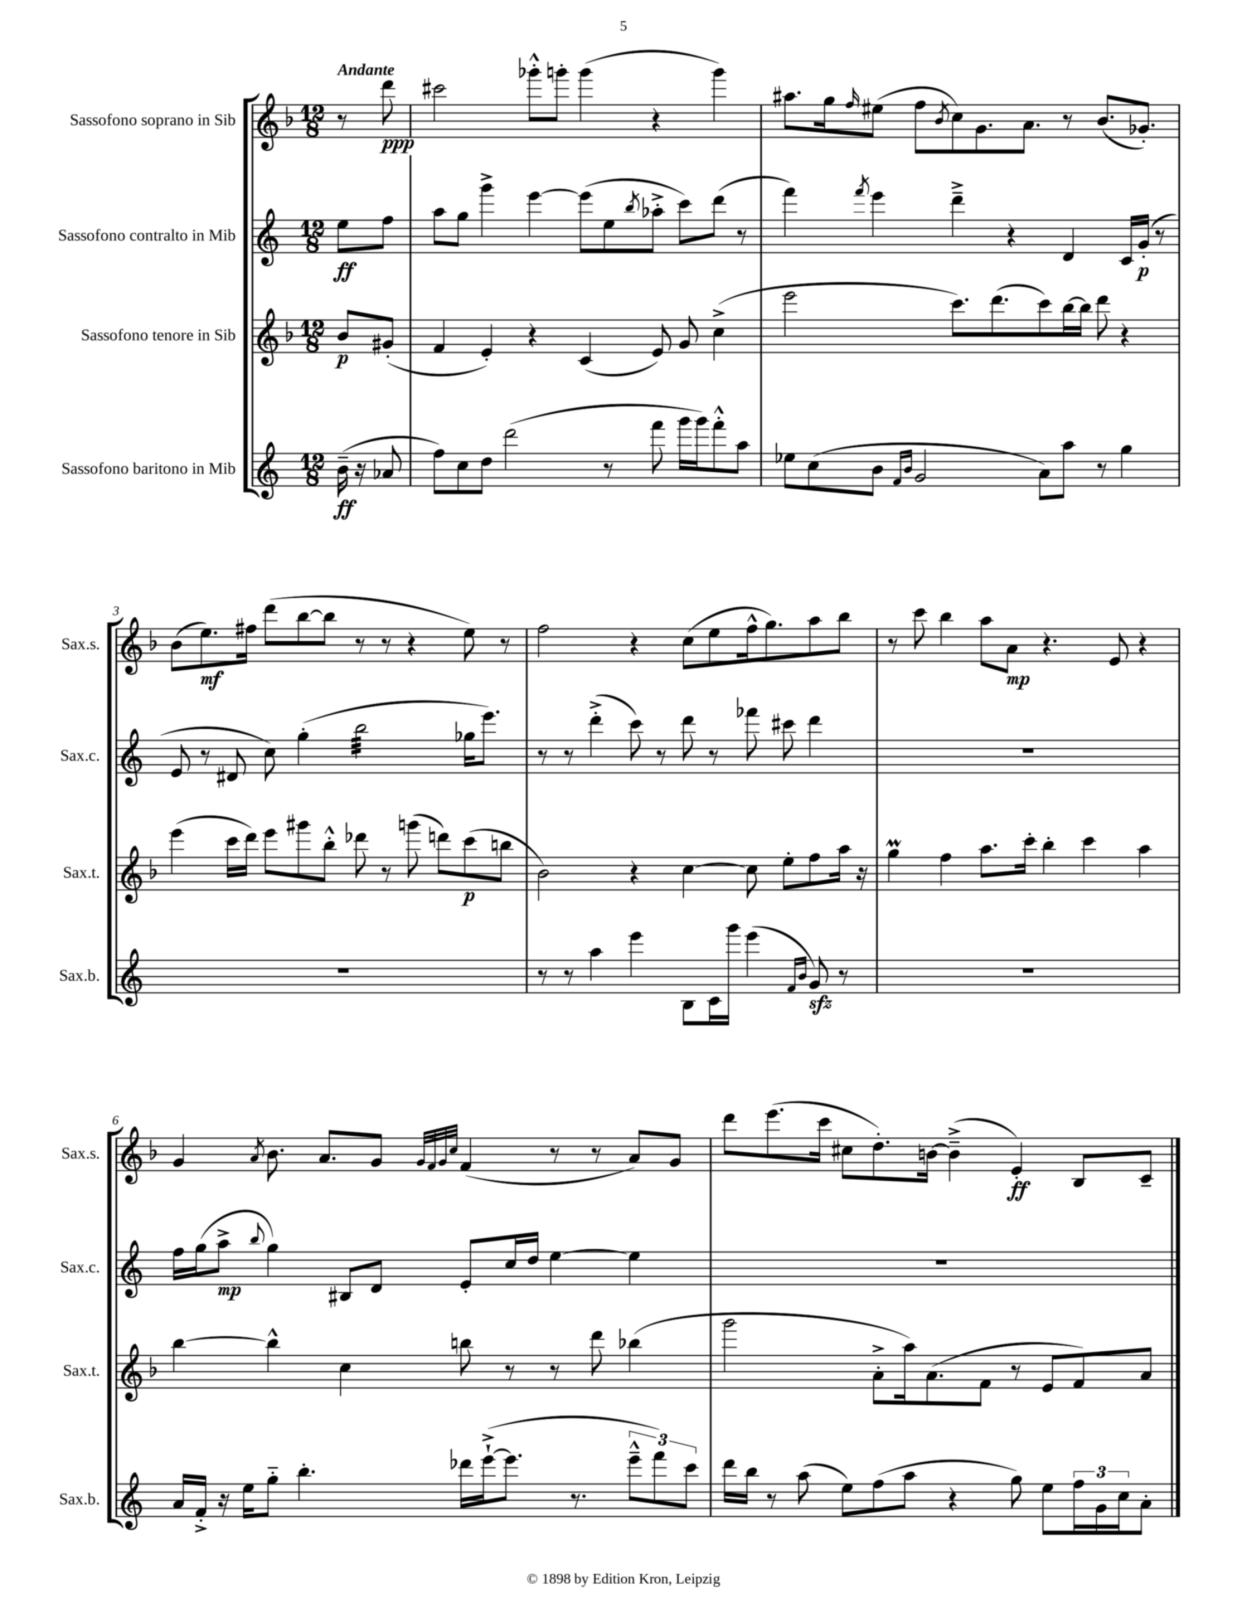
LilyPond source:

<<
\new StaffGroup <<
\new Staff = "s0" \with { instrumentName = "Sassofono soprano in Sib" shortInstrumentName = "Sax.s." } {
    \clef treble \key f \major \numericTimeSignature \time 12/8 \partial 4 \tempo "Andante"
    r8 d'''8\ppp |
    cis'''2 ges'''8-.-^ g'''8-. g'''4( r4 g'''4) |
    ais''8. g''16 \grace { f''16 } eis''8( f''8 \acciaccatura { bes'8 } c''8) g'8. a'8. r8 bes'8.( ges'8.-.) |
    bes'8( e''8.\mf) fis''16 d'''8( bes''8~ bes''8 r8 r8 r4 e''8) r8 |
    f''2 r4 c''8( e''8 f''16-^ g''8.) a''8 bes''8 |
    r8 c'''8 bes''4 a''8 a'8\mp r4. e'8 r4 |
    g'4 \acciaccatura { a'8 } bes'8. a'8. g'8 \grace { g'32 f'32 g'32 c''32 } f'4( r8 r8 a'8) g'8 |
    d'''8 e'''8.( c'''16 cis''8 d''8.-.) b'16~ b'4--->( e'4-.\ff) bes8 c'8-- \bar "|." |
}
\new Staff = "s1" \with { instrumentName = "Sassofono contralto in Mib" shortInstrumentName = "Sax.c." } {
    \clef treble \key c \major \numericTimeSignature \time 12/8 \partial 4
    e''8\ff f''8 |
    a''8 g''8 g'''4-> e'''4~ e'''8( e''8 \acciaccatura { b''8 } aes''8-.-> c'''8) d'''8( r8 |
    f'''4) \acciaccatura { f'''8 } e'''4 d'''4---> r4 d'4 c'16 g'16-.\p( r8 |
    e'8 r8 dis'8 c''8) g''4-.( b''2:32 ges''16 e'''8.) |
    r8 r8 d'''4-.->( c'''8) r8 d'''8 r8 fes'''8 cis'''8 d'''4 |
    R1. |
    f''16 g''16( a''8->\mp \appoggiatura { b''8 } g''4) bis8 d'8 e'8-. c''16 d''16 e''4~ e''4 |
    R1. \bar "|." |
}
\new Staff = "s2" \with { instrumentName = "Sassofono tenore in Sib" shortInstrumentName = "Sax.t." } {
    \clef treble \key f \major \numericTimeSignature \time 12/8 \partial 4
    bes'8\p gis'8-.( |
    f'4 e'4-.) r4 c'4( e'8) g'8 c''4->( |
    e'''2 c'''8.) d'''8.( c'''8) bes''16~ bes''16 d'''8 r4 |
    e'''4( c'''16 d'''16) e'''8 gis'''8 bes''8-.-^ des'''8 r8 g'''8( d'''8) c'''8\p( b''8 |
    bes'2) r4 c''4~ c''8 e''8-. f''8 a''16 r16 |
    g''4\prall f''4 a''8. c'''16-. bes''4-. c'''4 a''4 |
    bes''4~ bes''4-^ c''4 b''8 r8 r8 d'''8 bes''4( |
    g'''2 a'8-.-> a''16) a'8.( f'8 r8 e'8 f'8) a'8 \bar "|." |
}
\new Staff = "s3" \with { instrumentName = "Sassofono baritono in Mib" shortInstrumentName = "Sax.b." } {
    \clef treble \key c \major \numericTimeSignature \time 12/8 \partial 4
    b'16--\ff( r16 aes'8 |
    f''8) c''8 d''8 d'''2( r8 f'''8 g'''16 g'''16) f'''8-.-^ a''8 |
    ees''8 c''8( b'8 \grace { f'16 b'16 } g'2 a'8) a''8 r8 g''4 |
    R1. |
    r8 r8 a''4 e'''4 b8 c'16 g'''16 e'''4( \grace { f'16 b'16 } g'8\sfz) r8 |
    R1. |
    a'16 f'16-.-> r16 e''16 g''8-_ b''4.-. des'''16 e'''16~-!->( e'''8. r8. \tuplet 3/2 { e'''8---^ f'''8) c'''8 } |
    d'''16 b''16 r8 a''8( e''8) f''8( a''8 r4 g''8) e''8 \tuplet 3/2 { f''16 g'16 c''16 } a'8-. \bar "|." |
}
>>
>>
